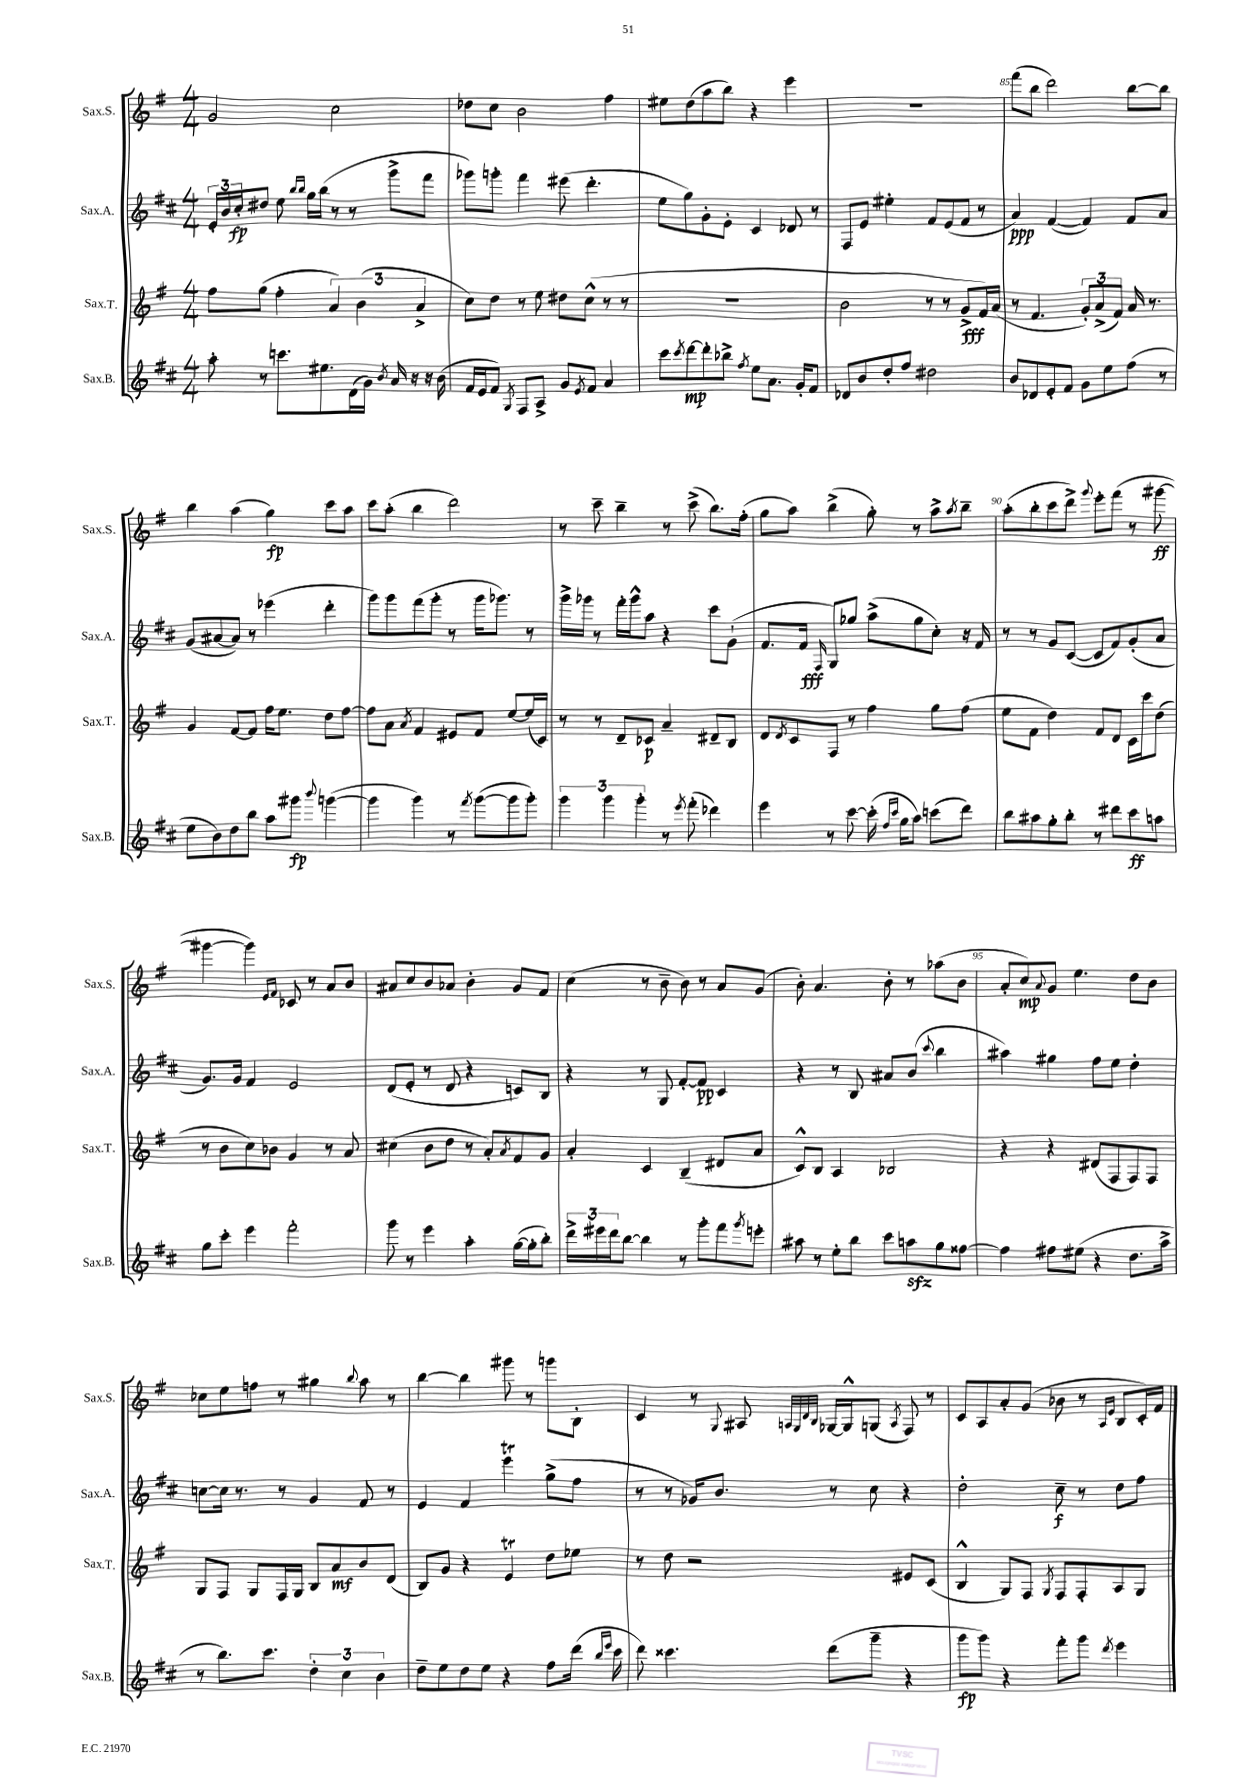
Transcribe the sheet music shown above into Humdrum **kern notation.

**kern	**dynam	**kern	**dynam	**kern	**dynam	**kern	**dynam
*part4	*part4	*part3	*part3	*part2	*part2	*part1	*part1
*staff4	*staff4	*staff3	*staff3	*staff2	*staff2	*staff1	*staff1
*I"Sax.B.	*	*I"Sax.T.	*	*I"Sax.A.	*	*I"Sax.S.	*
*I'Sax.B.	*	*I'Sax.T.	*	*I'Sax.A.	*	*I'Sax.S.	*
*clefG2	*	*clefG2	*	*clefG2	*	*clefG2	*
*k[f#c#]	*	*k[f#]	*	*k[f#c#]	*	*k[f#]	*
*M4/4	*	*M4/4	*	*M4/4	*	*M4/4	*
=81	=81	=81	=81	=81	=81	=81	=81
8aa'\	.	8ff#\L	.	24e'/LL	.	2g/	.
.	.	.	.	24b/	.	.	.
.	.	.	.	24cc#'/J	fp	.	.
8r	.	(8gg\J	.	8dd#X/J	.	.	.
8.cccn\L	.	4ff#'\	.	8ee\	.	.	.
.	.	.	.	16qqbb/LL	.	.	.
.	.	.	.	16qqbb/JJ	.	.	.
.	.	.	.	16gg\LL	.	.	.
8.ee#X\	.	.	.	(16bb\JJ	.	.	.
.	.	6a/)	.	8r	.	2cc\	.
(16d\L	.	.	.	8r	.	.	.
.	.	(6b\	.	.	.	.	.
16g\JJ)	.	.	.	.	.	.	.
8qb/	.	.	.	.	.	.	.
16a/	.	.	.	8ggg^\L	.	.	.
16r	.	.	.	.	.	.	.
.	.	6a^/	.	.	.	.	.
16r	.	.	.	8fff#\J	.	.	.
(16b\	.	.	.	.	.	.	.
=82	=82	=82	=82	=82	=82	=82	=82
16f#/LL	.	8cc\L)	.	8ggg-X\L)	.	8dd-X\L	.
16e/J	.	.	.	.	.	.	.
8f#/J)	.	8dd\J	.	8gggn'\J	.	8cc\J	.
8qG/	.	.	.	.	.	.	.
8F#/L	.	8r	.	4fff#\	.	2b\	.
8A^/J	.	8ee\	.	.	.	.	.
8g/L	.	8dd#X\L	.	(8eee#X\	.	.	.
8qe/	.	.	.	.	.	.	.
8f#/J	.	(8cc^^\J	.	4.ddd'\	.	.	.
4a/	.	8r	.	.	.	4ff#\	.
.	.	8r	.	.	.	.	.
=83	=83	=83	=83	=83	=83	=83	=83
8ccc#\L	.	1r	.	8ee\L	.	8ee#X\L	.
8qccc#/	.	.	.	.	.	.	.
[8ddd\	mp	.	.	8gg\)	.	(8dd\	.
8ddd'\]	.	.	.	8g'\	.	8aa\	.
8bb-X^\J	.	.	.	8e'\J	.	8bb\J)	.
8qff#/	.	.	.	.	.	.	.
8ee\L	.	.	.	4c#/	.	4r	.
8.a\J	.	.	.	.	.	.	.
.	.	.	.	8d-X/	.	4eee\	.
16g'/KL	.	.	.	.	.	.	.
8f#/J	.	.	.	8r	.	.	.
=84	=84	=84	=84	=84	=84	=84	=84
8d-X/L	.	2b\	.	8F#/L	.	1r	.
8b/	.	.	.	8e/J	.	.	.
8dd'/	.	.	.	4ee#X'\	.	.	.
8ff#/J	.	.	.	.	.	.	.
2dd#X\	.	8r	.	8f#/L	.	.	.
.	.	8r	.	(8e/	.	.	.
.	.	8g^/L	fff	8f#/J	.	.	.
.	.	16f#/L)	.	8r	.	.	.
.	.	(16a/JJ	.	.	.	.	.
=85	=85	=85	=85	=85	=85	=85	=85
8b/L	.	8r	.	4a/)	ppp	(8fff#\L	.
8d-X/	.	4.f#/	.	.	.	8bb\J	.
8e'/	.	.	.	([4f#/	.	2ddd\)	.
8f#/J	.	.	.	.	.	.	.
8g\L	.	12g'/L)	.	4f#/])	.	.	.
.	.	(12a^/	.	.	.	.	.
8ee\	.	.	.	.	.	.	.
.	.	12f#/J)	.	.	.	.	.
(8ff#\J	.	16a/	.	8f#/L	.	[8bb\L	.
.	.	8.r	.	.	.	.	.
8r	.	.	.	8a/J	.	8bb\J]	.
!!LO:LB:g=z
=86	=86	=86	=86	=86	=86	=86	=86
8ee\L	.	4g/	.	(8g/L	.	4bb\	.
8b\)	.	.	.	[8a#X/	.	.	.
8dd\	.	[8f#/L	.	8a#/J])	.	(4aa\	.
8bb\J	.	8f#/J]	.	8r	.	.	.
8aa\L	.	16ff#\KL	.	(4eee-X\	.	4gg\)	fp
.	.	8.ee\J	.	.	.	.	.
8ggg#X\J	fp	.	.	.	.	.	.
8qqbbb/	.	.	.	.	.	.	.
([4gggn\	.	8dd\L	.	4ddd'\	.	8ccc\L	.
.	.	[8ff#\J	.	.	.	8aa\J	.
=87	=87	=87	=87	=87	=87	=87	=87
4ggg\]	.	8ff#\L]	.	8ggg\L)	.	8ccc\L	.
.	.	8a\J	.	8ggg\	.	(8aa'\J	.
.	.	8qa/	.	.	.	.	.
4ggg\)	.	4f#/	.	(8fff#\	.	4bb\	.
.	.	.	.	8ggg'\J	.	.	.
8r	.	8e#X/L	.	8r	.	2ddd\)	.
8qfff#/	.	.	.	.	.	.	.
([8ggg\L	.	8f#/J	.	16ggg\KL	.	.	.
.	.	.	.	8.ggg-X\J)	.	.	.
8ggg\]	.	[8ee/L	.	.	.	.	.
8ggg'\J)	.	(16ee/L]	.	8r	.	.	.
.	.	16c/JJ)	.	.	.	.	.
=88	=88	=88	=88	=88	=88	=88	=88
6ggg\	.	8r	.	16ggg^\LL	.	8r	.
.	.	.	.	16ggg-X\JJ	.	.	.
.	.	8r	.	8r	.	8ccc~\	.
6ggg\	.	.	.	.	.	.	.
.	.	8d~/L	.	16fff#'\LL	.	4bb~\	.
.	.	.	.	16ggg-^^\J	.	.	.
6ggg'\	.	.	.	.	.	.	.
.	.	8c-X/J	p	8aa\J	.	.	.
8r	.	4a~/	.	4r	.	8r	.
8qeee/	.	.	.	.	.	.	.
(8fff#'\	.	.	.	.	.	(8ccc^\	.
4ddd-X\)	.	8d#X~/L	.	8ccc#\L	.	8.bb\L)	.
.	.	8B/J	.	(8g`\J	.	.	.
.	.	.	.	.	.	(16ff#'\Jk	.
=89	=89	=89	=89	=89	=89	=89	=89
4eee\	.	8d/L	.	8.f#/L	.	8gg\L	.
.	.	8qd/	.	.	.	.	.
.	.	8c/	.	.	.	8aa\J)	.
.	.	.	.	16f#/Jk	fff	.	.
.	.	.	.	16qqF#/	.	.	.
8r	.	8F#/J	.	8G/L)	.	(4bb^\	.
[8ccc#\	.	8r	.	8gg-X/J	.	.	.
(16ccc#'\]	.	4ff#\	.	(8aa^\L	.	8gg'\)	.
16qqff#/LL	.	.	.	.	.	.	.
16qqccc#/JJ	.	.	.	.	.	.	.
16gg\KL	.	.	.	.	.	.	.
8aa\J)	.	.	.	8gg-\	.	8r	.
(8cccn\L	.	8gg\L	.	8cc#'\J)	.	8aa^\L	.
.	.	.	.	.	.	8qaa/	.
8ddd\J)	.	(8ff#\J	.	16r	.	8bb~\J	.
.	.	.	.	16f#/	.	.	.
=90	=90	=90	=90	=90	=90	=90	=90
8bb\L	.	8ee\L	.	8r	.	(8aa'\L	.
8aa#X\	.	8f#\J	.	8r	.	8bb'\	.
8gg'\	.	4dd\)	.	8g/L	.	8ccc\	.
8bb'\J	.	.	.	([8c#/J	.	8ddd^\J)	.
.	.	.	.	.	.	8qqggg/	.
8r	.	8f#/L	.	8c#/L]	.	8eee'\L	.
8ddd#X\L	.	8d/J	.	8f#/)	.	(8fff#\J	.
8ccc#\	ff	16c\LL	.	(8g'/	.	8r	.
.	.	16ccc\J	.	.	.	.	.
8aan\J	.	(8dd\J	.	8a/J	.	[8ggg#X\	ff
!!LO:LB:g=z
=91	=91	=91	=91	=91	=91	=91	=91
8gg\L	.	8r	.	8.g/L)	.	4ggg#X\_	.
8ccc#'\J	.	8b\L	.	.	.	.	.
.	.	.	.	16g/Jk	.	.	.
4eee\	.	8cc\)	.	4f#/	.	4ggg#\])	.
.	.	8b-X\J	.	.	.	.	.
.	.	.	.	.	.	16qqe/LL	.
.	.	.	.	.	.	16qqf#/JJ	.
2fff#'\	.	4g/	.	2e/	.	8c-X/	.
.	.	.	.	.	.	8r	.
.	.	8r	.	.	.	8a/L	.
.	.	8a/	.	.	.	8b/J	.
=92	=92	=92	=92	=92	=92	=92	=92
8ggg\	.	(4cc#X\	.	(8d/L	.	8a#X/L	.
8r	.	.	.	8e'/J	.	8cc/	.
4eee\	.	8b\L	.	8r	.	8b/	.
.	.	8dd\J	.	8d/	.	8a-X/J	.
4aa'\	.	8r	.	4r	.	4b'\	.
.	.	8a'/L)	.	.	.	.	.
.	.	8qa/	.	.	.	.	.
([16gg\LL	.	8f#/	.	8cn/L)	.	8g/L	.
16gg'\J]	.	.	.	.	.	.	.
8bb'\J)	.	8g/J	.	8B/J	.	8f#/J	.
=93	=93	=93	=93	=93	=93	=93	=93
24ddd^\LL	.	4a'/	.	4r	.	(4cc\	.
24eee#X\	.	.	.	.	.	.	.
24ddd\J	.	.	.	.	.	.	.
[8bb\J	.	.	.	.	.	.	.
4bb\]	.	4c/	.	8r	.	8r	.
.	.	.	.	8G/	.	8b~\	.
8r	.	(4B~/	.	[8f#'/L	.	8b\)	.
8ggg'\L	.	.	.	8f#/J]	pp	8r	.
8fff#\	.	8d#X/L	.	4c#/	.	8a/L	.
8qggg/	.	.	.	.	.	.	.
8eeen'\J	.	8a/J	.	.	.	(8g/J	.
=94	=94	=94	=94	=94	=94	=94	=94
8aa#X\	.	8c^^/L)	.	4r	.	8b'\)	.
8r	.	8B/J	.	.	.	4.a/	.
8ee'\L	.	4A/	.	8r	.	.	.
8bb\J	.	.	.	8B/	.	.	.
8ccc#\L	.	2B-X/	.	8a#X/L	.	8b'\	.
8aanzz\	.	.	.	(8b/J	.	8r	.
.	.	.	.	8qqccc#/	.	.	.
8gg\	.	.	.	4bb\	.	(8aa-X\L	.
[8ff##X\J	.	.	.	.	.	8b\J	.
=95	=95	=95	=95	=95	=95	=95	=95
4ff##\]	.	4r	.	4aa#X\)	.	8a'/L	.
.	.	.	.	.	.	8cc/)	mp
.	.	.	.	.	.	8qqa/	.
8ff#X\L	.	4r	.	4gg#X\	.	8g/J	.
(8ee#X\J	.	.	.	.	.	4.ee\	.
4r	.	(8d#X/L	.	8ff#\L	.	.	.
.	.	8F#/	.	8ee\J	.	.	.
8.dd\L	.	8F#/)	.	4dd'\	.	8dd\L	.
.	.	8F#/J	.	.	.	8b\J	.
16aa^\Jk	.	.	.	.	.	.	.
!!LO:LB:g=z
=96	=96	=96	=96	=96	=96	=96	=96
8r	.	8G/L	.	[8ccn\L	.	8cc-X\L	.
8.bb\L)	.	8F#/J	.	16cc\Jk]	.	8ee\	.
.	.	.	.	8.r	.	.	.
.	.	8G/L	.	.	.	8ffn\J	.
8.ccc#\J	.	.	.	.	.	.	.
.	.	16F#/L	.	8r	.	8r	.
.	.	16G/JJ	.	.	.	.	.
6dd'\	.	8B/L	.	4g/	.	4gg#X\	.
.	.	8a/	mf	.	.	.	.
6cc#\	.	.	.	.	.	.	.
.	.	.	.	.	.	8qqbb/	.
.	.	8b/	.	8f#/	.	8aa\	.
6b\	.	.	.	.	.	.	.
.	.	(8d/J	.	8r	.	8r	.
=97	=97	=97	=97	=97	=97	=97	=97
8dd~\L	.	8B/L)	.	4e/	.	[4bb\	.
8ee\	.	8g/J	.	.	.	.	.
8dd\	.	4r	.	4f#/	.	4bb\]	.
8ee\J	.	.	.	.	.	.	.
4r	.	4eT/	.	4eeeT\	.	8ggg#X\	.
.	.	.	.	.	.	8r	.
8ff#\L	.	8dd\L	.	(8gg^\L	.	8gggn\L	.
(16ddd\Jk	.	8ee-X\J	.	8ff#\J	.	8B'\J	.
16qqbb/LL	.	.	.	.	.	.	.
16qqeee/JJ	.	.	.	.	.	.	.
16ccc#\	.	.	.	.	.	.	.
=98	=98	=98	=98	=98	=98	=98	=98
8ddd\)	.	8r	.	8r	.	4c/	.
4.ccc##X\	.	8dd\	.	8r	.	.	.
.	.	2r	.	16g-X/KL)	.	8r	.
.	.	.	.	8.b/J	.	.	.
.	.	.	.	.	.	8qqG/	.
.	.	.	.	.	.	8A#X/	.
.	.	.	.	.	.	32qqAn/LLL	.
.	.	.	.	.	.	32qqG/	.
.	.	.	.	.	.	32qqd/	.
.	.	.	.	.	.	32qqB/JJJ	.
(8ddd\L	.	.	.	8r	.	[16G-X/LL	.
.	.	.	.	.	.	16G-^^/J]	.
8ggg~\J	.	.	.	8cc#\	.	(8Gn/J	.
.	.	.	.	.	.	8qA/	.
4r	.	8e#X/L	.	4r	.	8F#/)	.
.	.	(8c/J	.	.	.	8r	.
=99	=99	=99	=99	=99	=99	=99	=99
8ggg\L	fp	4B^^/	.	2dd'\	.	8c/L	.
8ggg\J)	.	.	.	.	.	8A/	.
4r	.	8G/L)	.	.	.	8a'/	.
.	.	8F#/J	.	.	.	(8g/J	.
.	.	8qG/	.	.	.	.	.
8fff#'\L	.	8F#/L	.	8cc#~\	f	8b-X\	.
8ggg\J	.	8F#'/	.	8r	.	8r	.
.	.	.	.	.	.	16qqA/LL	.
8qddd/	.	.	.	.	.	16qqe/JJ	.
4eee\	.	8A/	.	8dd\L	.	8B/L	.
.	.	8G/J	.	8ff#\J	.	16c'/L)	.
.	.	.	.	.	.	16f#/JJ	.
==	==	==	==	==	==	==	==
*-	*-	*-	*-	*-	*-	*-	*-
